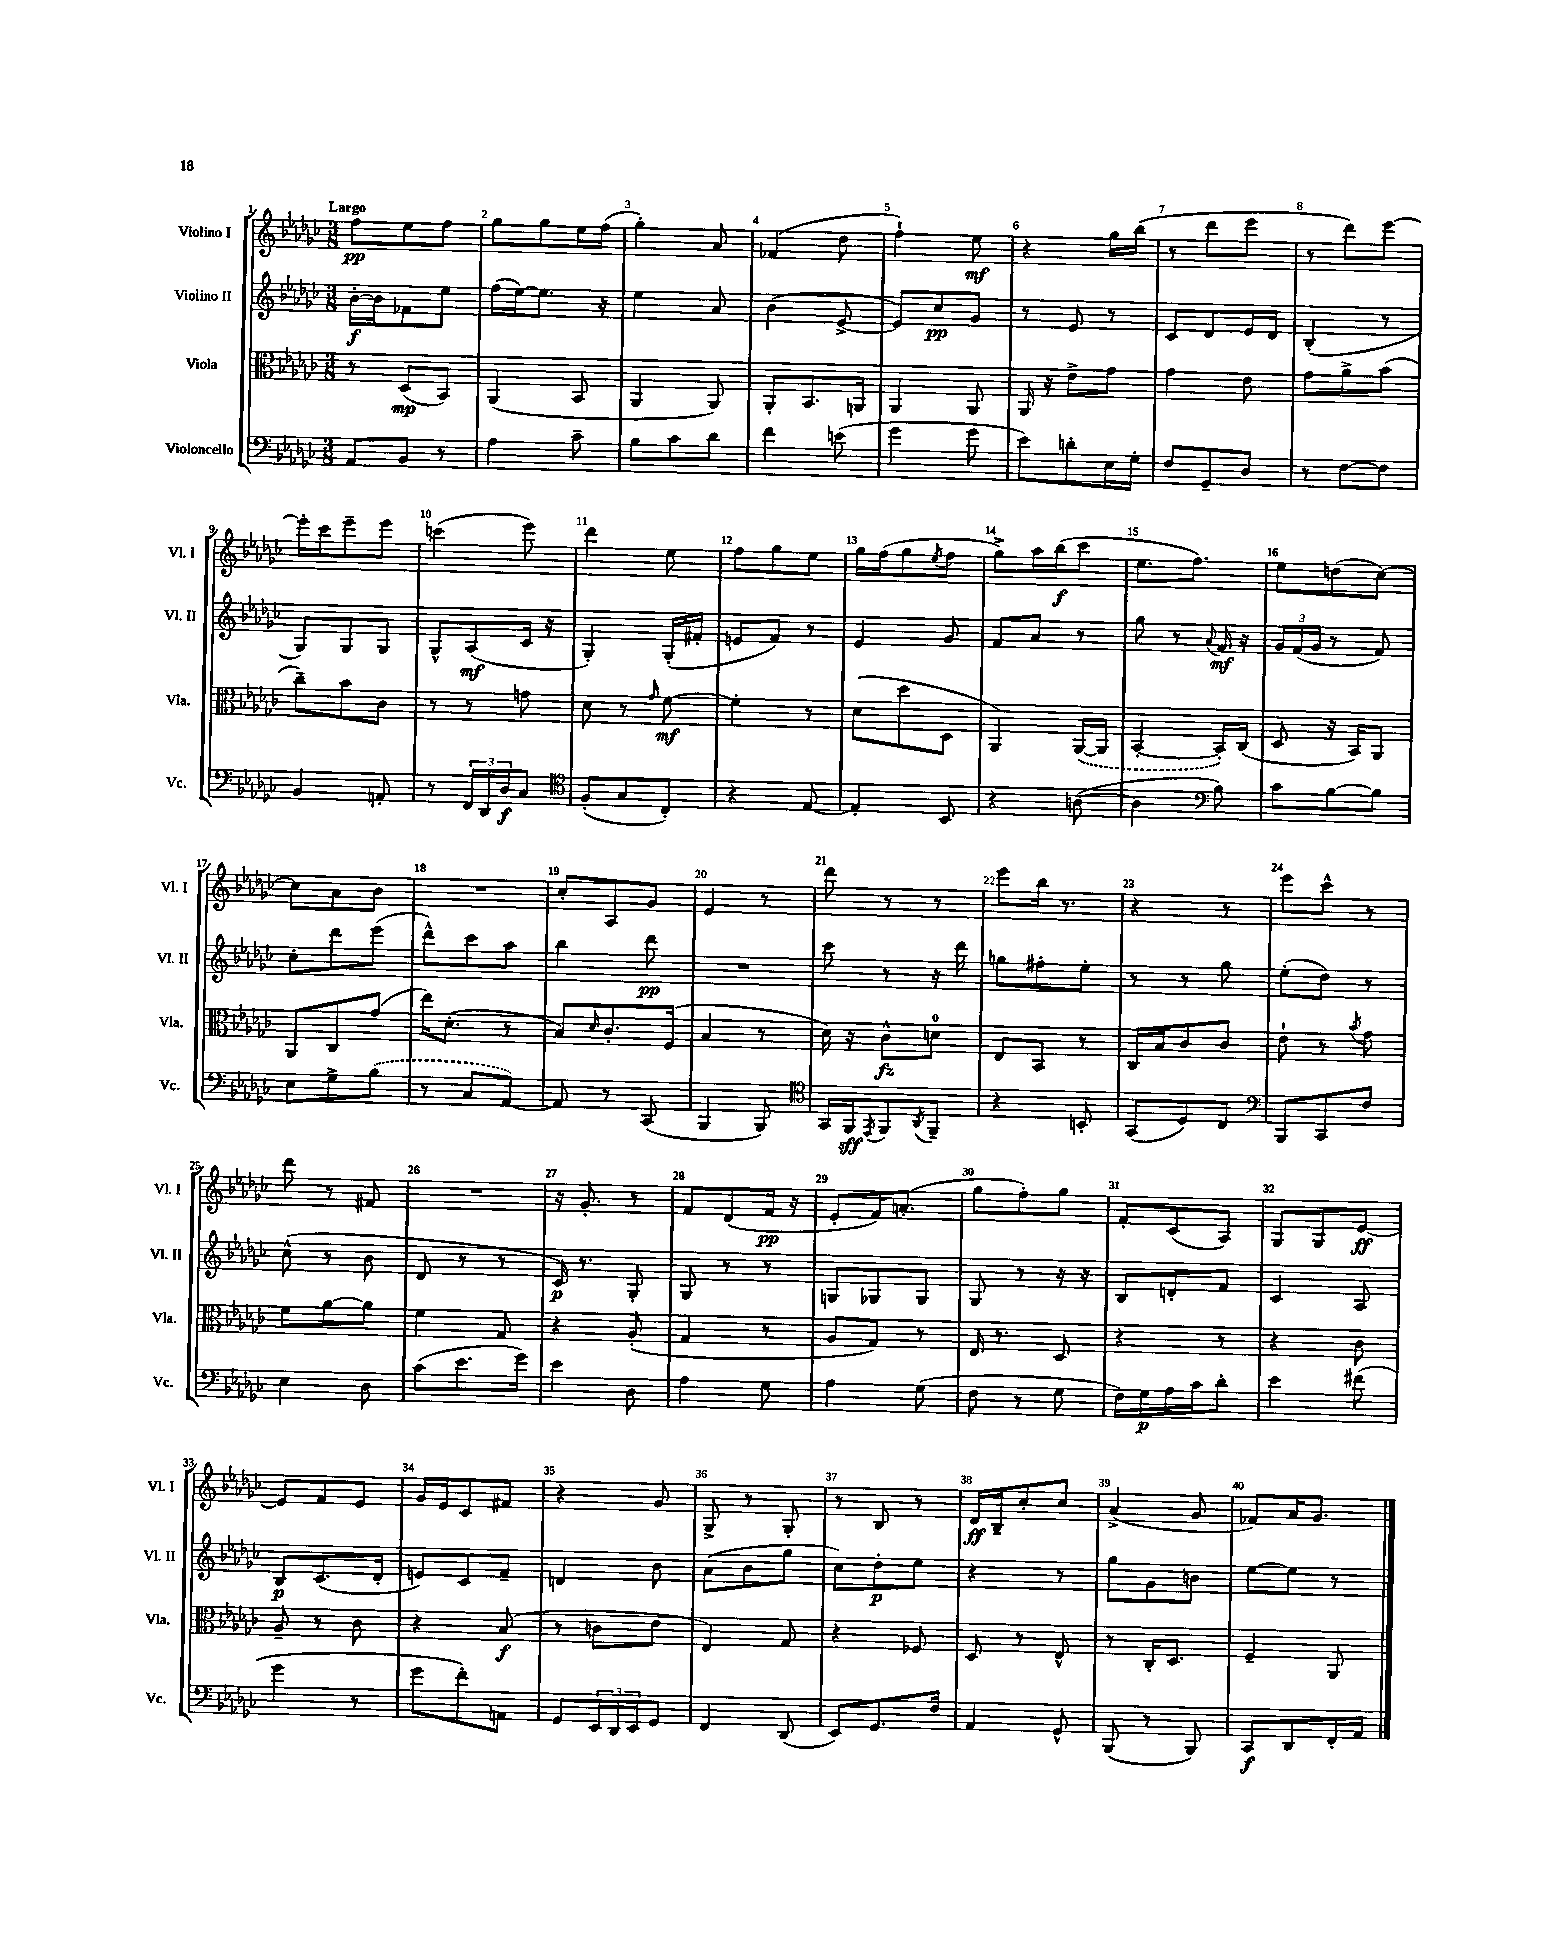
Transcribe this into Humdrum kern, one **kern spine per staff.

**kern	**kern	**kern	**kern
*staff4	*staff3	*staff2	*staff1
*clefF4	*clefC3	*clefG2	*clefG2
*k[b-e-a-d-g-c-]	*k[b-e-a-d-g-c-]	*k[b-e-a-d-g-c-]	*k[b-e-a-d-g-c-]
*M3/8	*M3/8	*M3/8	*M3/8
8AA-/L	8r	[16b-'\LL	8ff\L
.	.	16b-\]J	.
8BB-/J	(8D-/L	8f-\	8ee-\
8r	8BB-/J)	8ee-\J	8ff\J
=	=	=	=
4A-\	(4AA-/	(16ff\LL	8gg-\L
.	.	[16ee-\J)	.
.	.	8.ee-\]J	8gg-\
8c-~\	8BB-/	.	16ee-\L
.	.	16r	(16ff\JJ
=	=	=	=
8B-\L	4AA-/	4ee-\	4gg-'\)
8c-\	.	.	.
8d-\J	8AA-/)	8a-/	8a-/
=	=	=	=
4f\	8AA-'/L	(4b-\	(4f-/
.	8.BB-/	.	.
(8e\	.	[8e-^/	8dd-\
.	16AA/Jk	.	.
=	=	=	=
4g-\	4AA-/	8e-/]L)	4ff`\)
.	.	8cc-/	.
8g-\	8AA-/	8g-/J	8ee-\
=	=	=	=
8e-\L)	16AA-/	8r	4r
.	16r	.	.
8d'\	8e-^\L	8e-/	.
16E-\L	8g-\J	8r	16gg-\LL
16G-'\JJ	.	.	(16bb-\JJ
=	=	=	=
8F/L	4g-\	8c-/L	8r
8GG-~/	.	8d-/	8ddd-\L
8D-/J	8e-\	16e-/L	8eee-\J
.	.	16d-/JJ	.
=	=	=	=
8r	8g-\L	(4B-'/	8r
[8F\L	8a-^\	.	8ddd-\L)
8F\]J	(8b-\J	8r	[8eee-\J
=	=	=	=
4BB-/	8cc-~\L)	8G-/L)	16eee-'\]LL
.	.	.	16ccc-\J
.	8b-\	8G-/	8eee-~\
8AA'/	8c-\J	8G-/J	8eee-\J
=	=	=	=
8r	8r	8G-^^/L	(4ccc\
24FF/LL	8r	(8A-/	.
24DD-/	.	.	.
24D-/J	.	.	.
8C-/J	8g\	16c-/Jk	8eee-\)
.	.	16r	.
=	=	=	=
*clefC4	*	*	*
(8F'/L	8d-\	4G-'/)	4ddd-\
8G-/	8r	.	.
.	16qqg-/	.	.
8C-'/J)	[8f\	(16G-'/LL	8ee-\
.	.	16f#'/JJ	.
=	=	=	=
4r	4f'\]	8e/L	8ff\L
.	.	8f/J)	8gg-\
[8E-/	8r	8r	8ee-\J
=	=	=	=
4E-'/]	(8d-\L	4e-/	16gg-\LL
.	.	.	(16ff\J
.	8dd-\	.	8gg-\
.	.	.	8qee-/
8BB-/	8D-\J	8g-/	8ff\J
=	=	=	=
4r	4AA-/)	8f/L	8gg-^\L)
.	.	8a-/J	16aa-\L
.	.	.	(16bb-\J
([8A\	([16AA-/LL	8r	8ccc-\J
.	16AA-/]JJ	.	.
=	=	=	=
4A\]	[4BB-'/	8gg-\	8.ee-\L
.	.	8r	.
.	.	.	8.ff\J)
*clefF4	*	*	*
.	.	8qqa-/	.
8B-\)	16BB-'/]LL)	16f/	.
.	(16C-/JJ	16r	.
=	=	=	=
8c-\L	8D-/	24g-/LL	8ee-\L
.	.	(24f/	.
.	.	24g-/JJ	.
[8B-\	16r	8r	(8dd\
.	16BB-/LK)	.	.
8B-\]J	8AA-/J	8f/)	[8cc-\J)
=	=	=	=
8E-\L	8AA-/L	8cc-'\L	8cc-\]L
8G-^\	8C-/	8ddd-\	8a-\
(8B-\J	(8g-/J	(8eee-\J	8b-\J
=	=	=	=
8r	16ee-\LK)	8ddd-^^\L)	4.r
.	(8.d-'\J	.	.
8C-/L	.	8ccc-\	.
[8AA-/J)	8r	8aa-\J	.
=	=	=	=
8AA-/]	8B-/L)	4bb-\	8cc-'/L
.	16qqd-/	.	.
8r	8.c-'/	.	8A-/
(8CC-/	.	8ddd-\	8g-/J
.	(16F/Jk	.	.
=	=	=	=
4BBB-/	4B-/	4.r	4e-/
8BBB-/)	8r	.	8r
=	=	=	=
*clefC4	*	*	*
16GG-/LL	16d-\)	8ccc-\	8ddd-\
16FF/J	16r	.	.
8qEE-/	.	.	.
8FF/	8c-^^\L	8r	8r
8qAA-/	.	.	.
8FF~/J	8d\J	16r	8r
.	.	16ddd-\	.
=	=	=	=
4r	8E-/L	8gg\L	8eee-\L
.	8BB-/J	8ff#'\	16bb-\Jk
.	.	.	8.r
8BB'/	8r	8ee-'\J	.
=	=	=	=
(8GG-/L	16C-/LL	8r	4r
.	16B-/J	.	.
8D-/)	8c-/	8r	.
8C-/J	8c-/J	8gg-\	8r
=	=	=	=
*clefF4	*	*	*
8BBB-/L	8e-`\	(8ee-'\L	8eee-\L
8CC-/	8r	8dd-\J)	8ccc-^^\J
.	8qb-/	.	.
8F/J	8g-\	8r	8r
=	=	=	=
4E-\	8f\L	(8cc-^^\	8ddd-\
.	[8a-\	8r	8r
8D-\	8a-\]J	8b-\	8f#/
=	=	=	=
(8c-\L	4f\	8d-/	4.r
8.e-\	.	8r	.
.	8G-/	8r	.
16g-\Jk)	.	.	.
=	=	=	=
4e-\	4r	16c-/)	16r
.	.	8.r	8.g-'/
8D-\	(8A-'/	8G-'/	8r
=	=	=	=
4A-\	4G-/	8G-/	8f/L
.	.	8r	(8d-/
8G-\	8r	8r	16f/Jk
.	.	.	16r
=	=	=	=
4A-\	8A-/L	8G/L	8e-'/L
.	8G-/J)	8G-/	16f/K)
.	.	.	(8.a'/J
(8G-\	8r	8G-/J	.
=	=	=	=
8F\	16E-/	8G-/	8gg-\L
.	8.r	.	.
8r	.	8r	8ff'\)
8G-\	8D-/	16r	8gg-\J
.	.	16r	.
=	=	=	=
16F\LL)	4r	8B-/L	8f'/L
16G-\	.	.	.
16A-\	.	8d'/	(8c-/
16c-\J	.	.	.
8d-'\J	8r	8f/J	8A-/J)
=	=	=	=
4e-\	4r	4c-/	8G-/L
.	.	.	8G-/
(8f#\	8c-\	8A-/	[8e-/J
=	=	=	=
4g-\	8A-~/	8B-/L	8e-/]L
.	8r	(8.c-/	8f/
8r	8c-\	.	8e-/J
.	.	16d-'/Jk	.
=	=	=	=
8g-\L	4r	8e/L)	16g-/LL
.	.	.	16e-/J
8f'\)	.	8c-/	8c-/
8AA\J	(8B-/	8f~/J	8f#/J
=	=	=	=
8GG-/L	8r	4d/	4r
24EE-/L	8c\L	.	.
24DD-/	.	.	.
24EE-/J	.	.	.
8GG-/J	8e-\J	8b-\	8g-/
=	=	=	=
4FF/	4E-/)	(8a-\L	8G-^/
.	.	8b-\	8r
(8DD-/	8G-/	8gg-\J	8G-'/
=	=	=	=
8EE-/L)	4r	8cc-\L)	8r
8.GG-/	.	8dd-'\	8B-/
.	8F-/	8ee-\J	8r
16F/Jk	.	.	.
=	=	=	=
4AA-/	8D-/	4r	16d-/LL
.	.	.	16B-~/J
.	8r	.	8cc-'/
8GG-^^/	8E-^^/	8r	8cc-/J
=	=	=	=
(8BBB-/	8r	8gg-\L	(4a-^/
8r	16C-'/LK	8g-\	.
.	8.D-/J	.	.
8BBB-/)	.	8b\J	8g-/
=	=	=	=
8CC-/L	4F~/	[8ee-\L	8f-/L)
8DD-/	.	8ee-\]J	16a-/K
.	.	.	8.g-/J
16FF'/L	8AA-/	8r	.
16AA-/JJ	.	.	.
==	==	==	==
*-	*-	*-	*-
